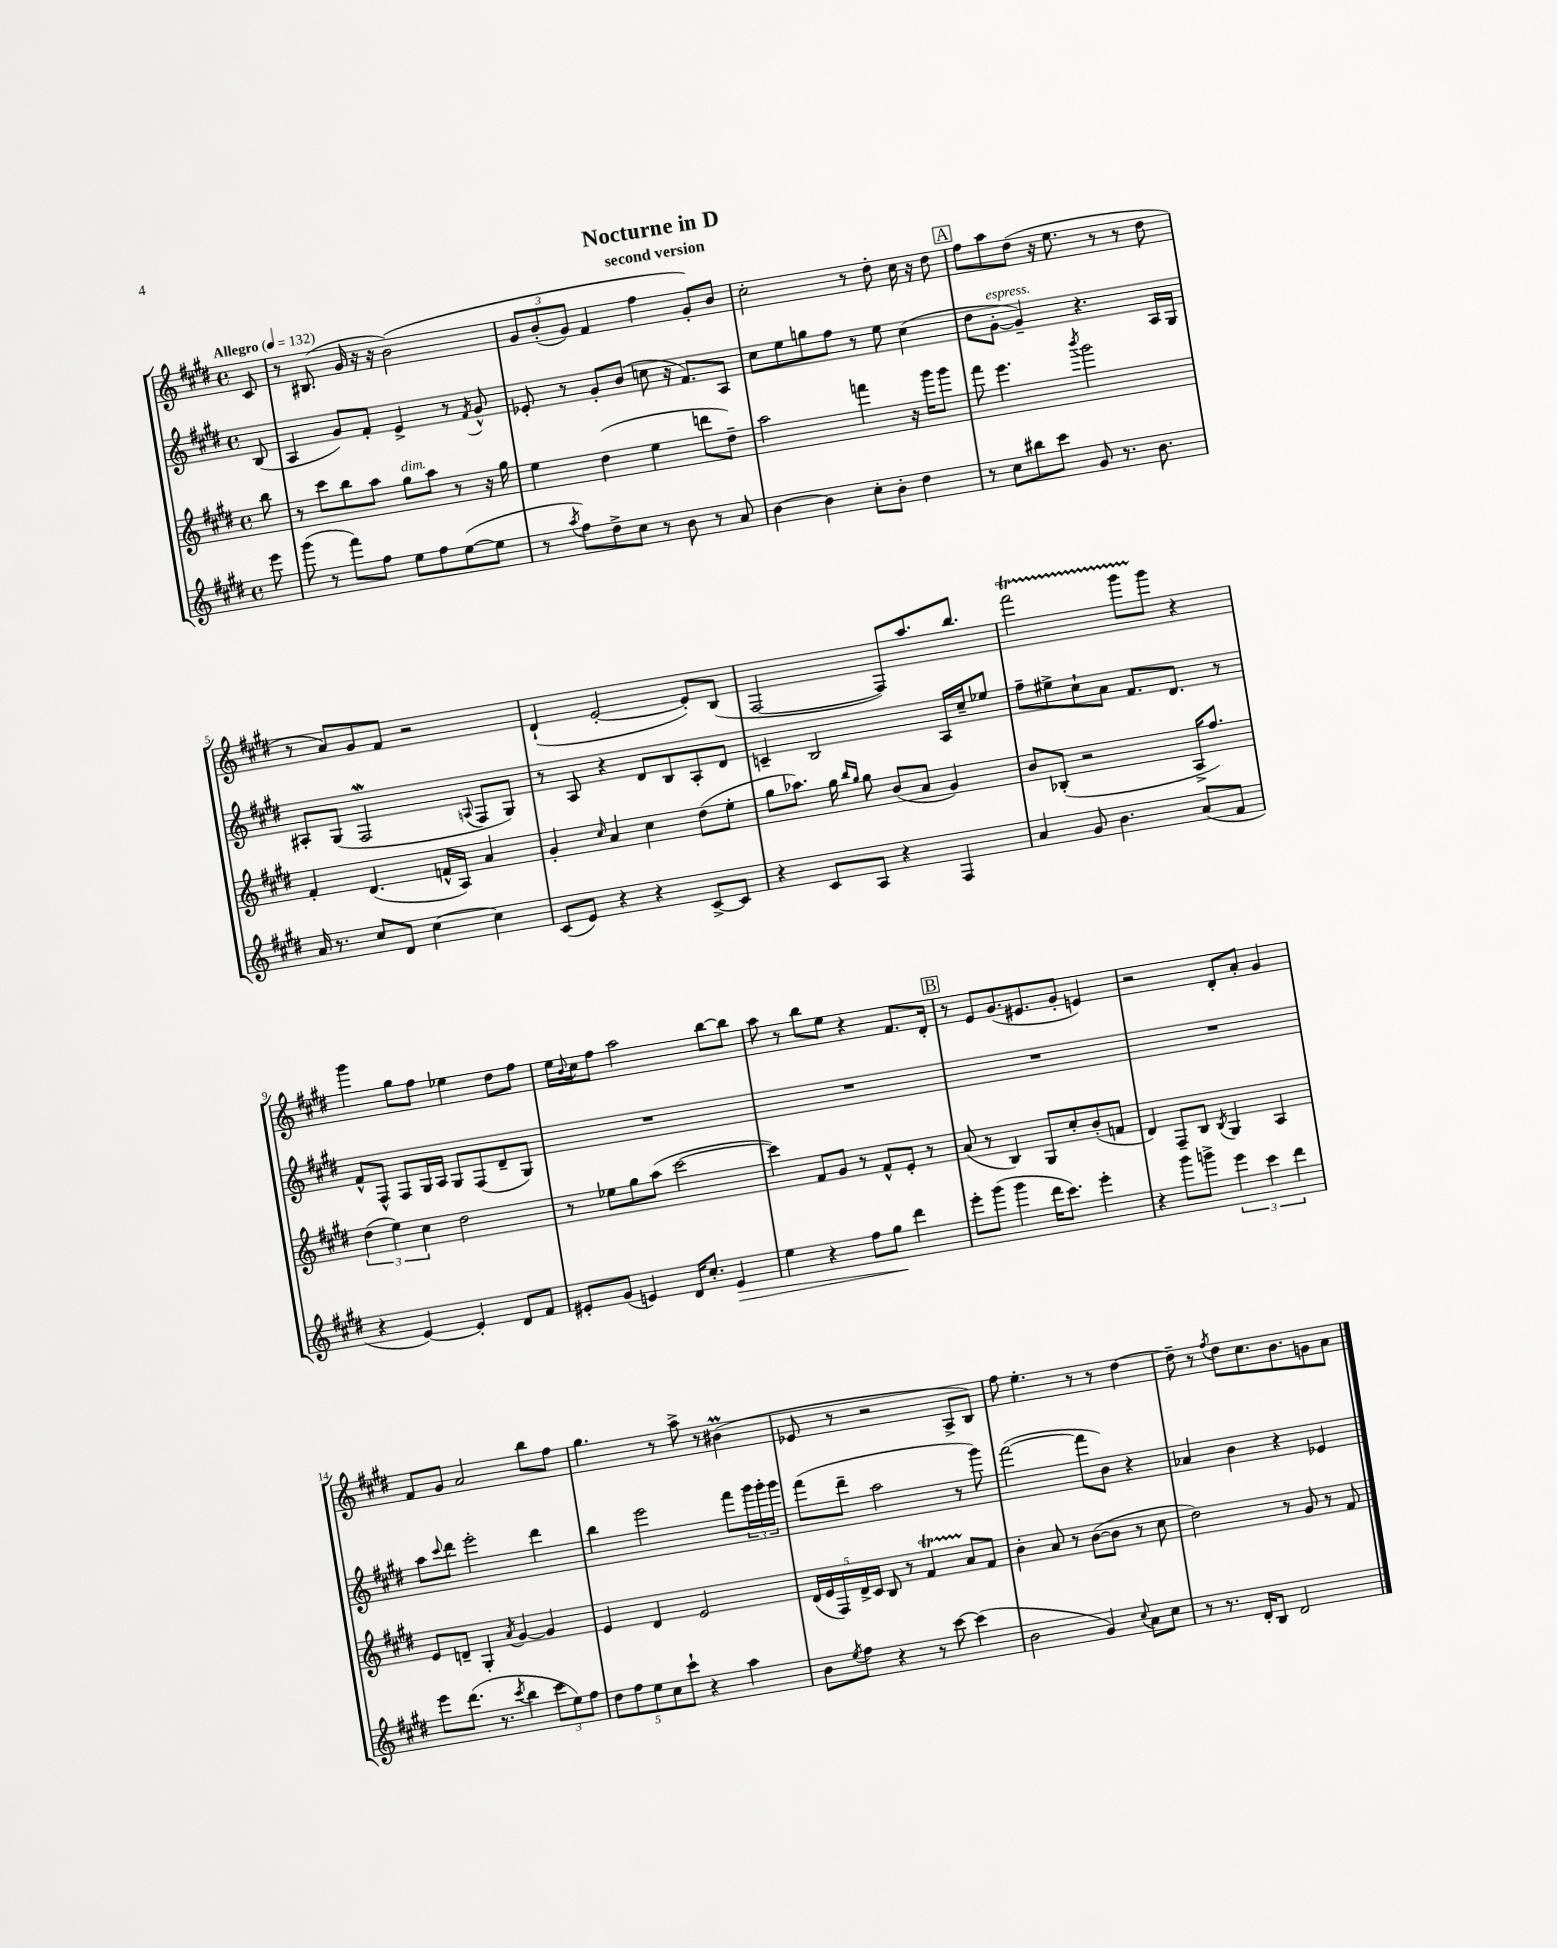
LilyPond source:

\header { title = "Nocturne in D" subtitle = "second version" }
<<
\new StaffGroup <<
\new Staff = "s0" {
    \clef treble \key e \major \defaultTimeSignature \time 4/4 \partial 8 \tempo "Allegro" 4 = 132
    cis'8 |
    r8 bis8.( gis'16 r16 r16 b'2)\( |
    \tuplet 3/2 { gis'8 b'8-.( gis'8) } fis'4 fis''4 gis'8-.\) b'8 |
    cis''2-. r8 dis''8-. cis''16 r16 dis''8 |
    \mark \markup { \box "A" } fis''8 a''8 dis''8( r16 e''8. r8 r8 dis''8 |
    r8 a'8) gis'8 fis'8 r2 |
    dis'4-!( e'2~-. e'8-.) b8( |
    fis2~ fis8) a''8. b''8. |
    fis'''2\startTrillSpan gis'''8 gis'''8\stopTrillSpan r4 |
    gis'''4 gis''8 fis''8 ees''4 dis''8 fis''8 |
    e''16 \appoggiatura { b'8 } cis''16 fis''8 a''2 b''8~ b''8 |
    a''8 r8 b''8 e''8 r4 fis'8. dis'16-. |
    \mark \markup { \box "B" } r8 e'8 gis'8.( eis'8. gis'8-. e'4) |
    r2 dis'8-. a'8-. gis'4 |
    fis'8 gis'8 a'2 b''8 fis''8 |
    gis''4. r8 a''8-> r8 bis'4\prall( |
    ees'8 r8 r2 a8-> b8) |
    fis''8 e''4.-. r8 r8 dis''4~ |
    dis''8-- r8 \acciaccatura { fis''8 } dis''8 cis''8. b'8. g'8 a'8 \bar "|." |
}
\new Staff = "s1" {
    \clef treble \key e \major \defaultTimeSignature \time 4/4 \partial 8
    b8( |
    a4 gis'8) fis'8-. e'4-> r8 \acciaccatura { fis'8 } gis'8-^ |
    ees'8-. r8 gis'8-. b'8( c''8 r16 fis'8.) a8 |
    cis''8 e''8 g''8 fis''8 r8 e''8 cis''4( |
    \mark \markup { \box "A" } dis''8 gis'8~-.^\markup { \italic "espress." } gis'4--) r4. a16 gis16 |
    ais8-. gis8( fis2\mordent \appoggiatura { a8 } fis8 gis8) |
    r8 a8 r4 dis'8 b8 a8-. dis'8 |
    c'4-- b2 a16 cis''16-- ees''8 |
    fis''8-- eis''8-> cis''8-! a'8 fis'8. dis'8. r8 |
    fis'8-^ fis8-^ fis8 gis16 a16 gis8 fis8( dis'8-- gis8) |
    R1 |
    R1 |
    \mark \markup { \box "B" } R1 |
    R1 |
    a''8 \appoggiatura { cis'''8 } dis'''8 e'''2-. dis'''4 |
    b''4 e'''2 fis'''8 \tuplet 3/2 { gis'''16 gis'''16-. gis'''16 } |
    fis'''8( dis'''8-- a''2 r8 gis'''8) |
    fis'''2~( fis'''8 b'8) r4 |
    aes'4 b'4 r4 ees'4 \bar "|." |
}
\new Staff = "s2" {
    \clef treble \key e \major \defaultTimeSignature \time 4/4 \partial 8
    b''8 |
    r8 cis'''8 b''8 a''8 gis''8^\markup { \italic "dim." } a''8 r8 r16 gis''16 |
    e''4 dis''4( e''4 d'''8 dis''8--) |
    a''2 f'''4 r16 gis'''16 gis'''8 |
    \mark \markup { \box "A" } fis'''8 e'''4. \acciaccatura { b'''8 } gis'''2 |
    fis'4-. dis'4.( f'16-^ a16) a'4 |
    gis'4-. \grace { cis''16 } a'4 cis''4 dis''8( e''8-. |
    gis''8 aes''8.) gis''16 \grace { b''16 gis''16 } gis''8 b'8( a'8 gis'4) |
    b'8 bes8-.( r2 a16-> fis''8.) |
    \tuplet 3/2 { dis''4( e''4) cis''4 } dis''2 |
    r8 ees''8 gis''8 a''8( cis'''2~ |
    cis'''4) fis'8 gis'8 r8 fis'8-^ e'8-. r8 |
    \mark \markup { \box "B" } a'8( r8 b4) gis8 cis''8-. b'8-.( f'8 |
    dis'4) fis8-- b8 \acciaccatura { b8 } gis4 a4 |
    e'8 d'8-- gis4-. \acciaccatura { a'8 } gis'4~ gis'4 |
    e'4 dis'4 e'2 |
    \tuplet 5/4 { dis'16( e'16 fis16) dis'16-> cis'16 } b8 r8 fis'4\startTrillSpan a'8\stopTrillSpan fis'8 |
    b'4-. a'8 r8 b'8~( b'8 r8 cis''8 |
    dis''2) r8 gis'8 r8 fis'8 \bar "|." |
}
\new Staff = "s3" {
    \clef treble \key e \major \defaultTimeSignature \time 4/4 \partial 8
    e'''8 |
    gis'''8( r8 fis'''8) fis''8 e''8 fis''8 e''8~( e''8 |
    r8 \acciaccatura { a''8 } fis''8) dis''8-> cis''8 r8 b'8 r8 a'8 |
    b'4~ b'4 cis''8-. b'8-. dis''4 |
    \mark \markup { \box "A" } r8 cis''8 bis''8 cis'''8 gis'8 r8. b'8. |
    a'16 r8. cis''8 dis'8 cis''4~ cis''4 |
    cis'8( e'8) r4 r4 cis'8~-> cis'8 |
    r4 cis'8 a8 r4 fis4 |
    a'4 gis'8 b'4. a'8( fis'8 |
    r4 e'4~) e'4-. dis'8 fis'8 |
    eis'8-. gis'8( e'4) dis'16 cis''8.-. e'4\> |
    e''4 r4 fis''8 gis''8\! dis'''4 |
    \mark \markup { \box "B" } e'''8-. gis'''8( gis'''4 dis'''16 cis'''8.) e'''4-. |
    r4 gis'''8 g'''8-> \tuplet 3/2 { e'''4 cis'''4 dis'''4 } |
    e'''8 dis'''8.( r8. \acciaccatura { cis'''8 } b''4 \tuplet 3/2 { cis'''8 e''8) fis''8 } |
    \tuplet 5/4 { dis''8 fis''8 e''8 cis''8 cis'''8-! } r4 a''4 |
    b'8 \acciaccatura { e''8 } fis''8 r4 r8 cis'''8~ cis'''4( |
    b'2 gis'4) \appoggiatura { cis''8 } a'8 cis''8 |
    r8 r8. dis'16-. b8 dis'2 \bar "|." |
}
>>
>>
